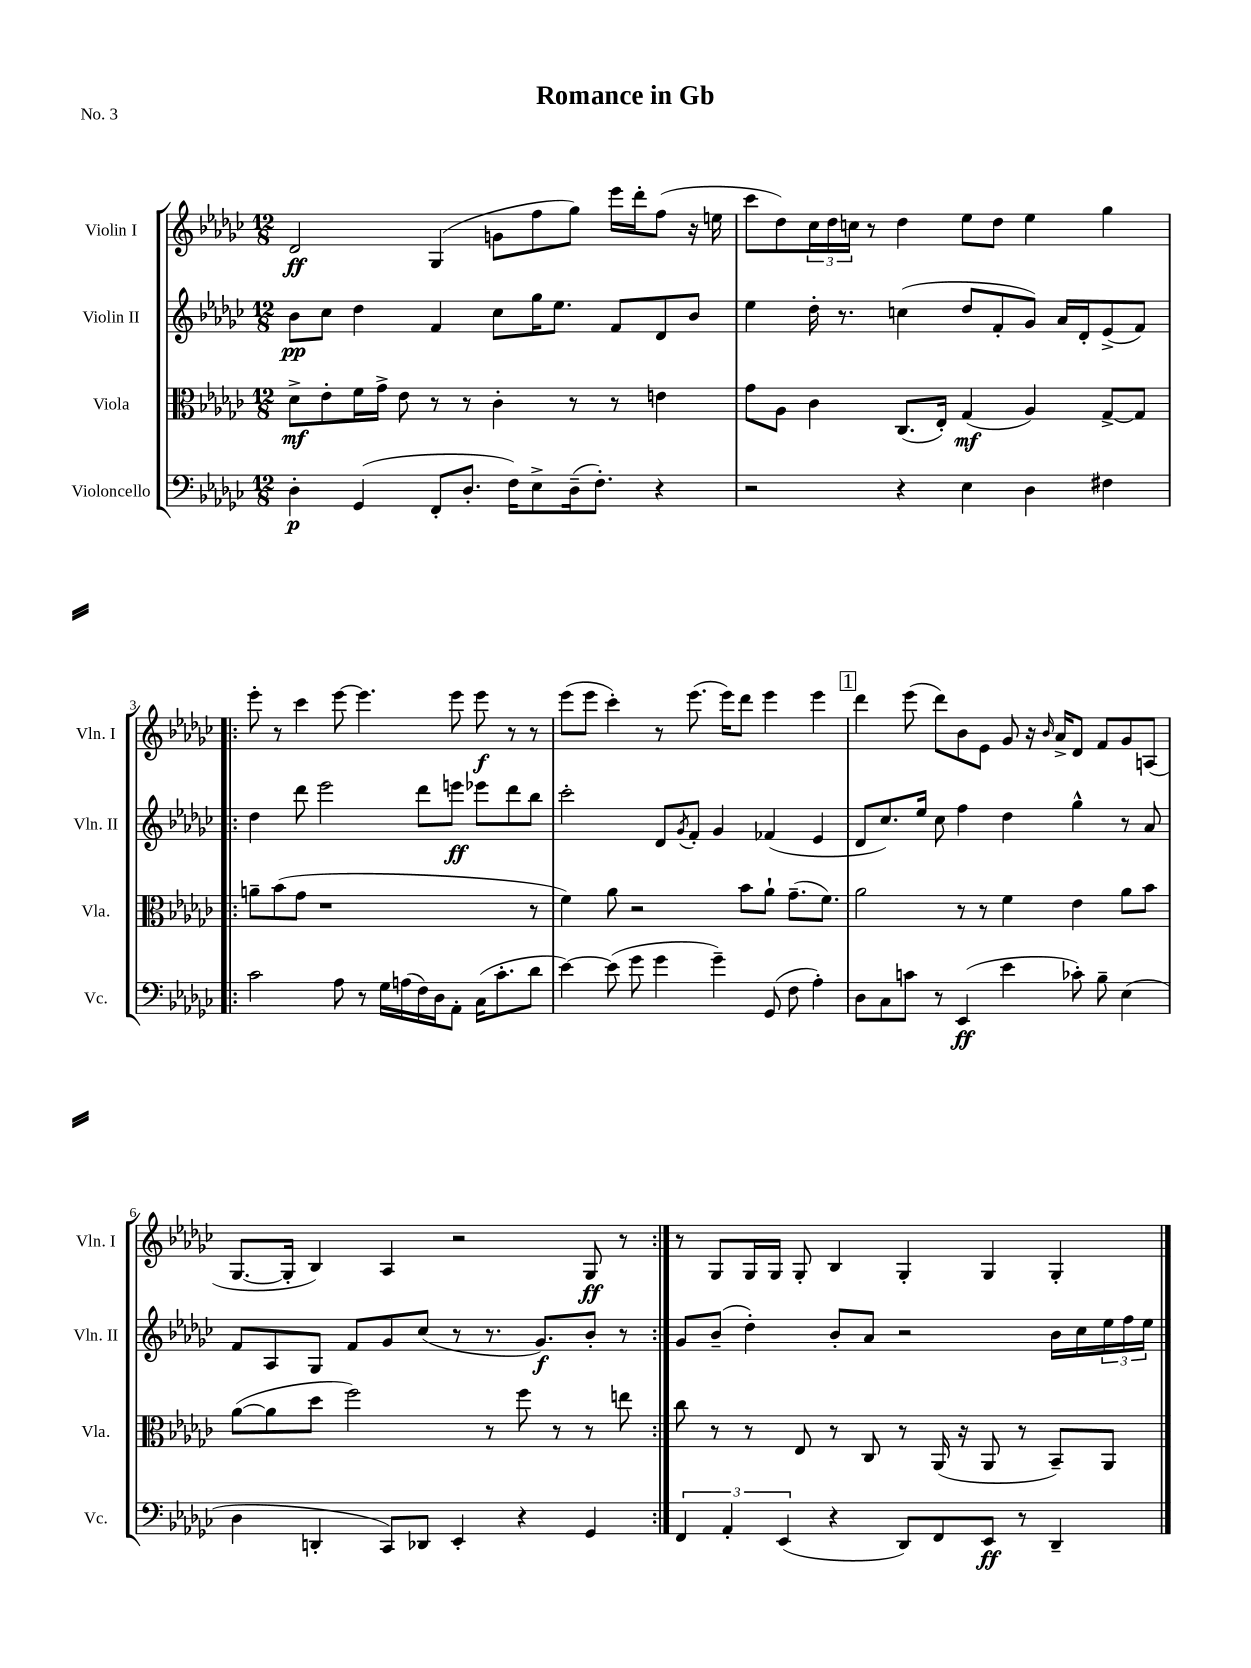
\header { title = "Romance in Gb" piece = "No. 3" }
<<
\new StaffGroup <<
\new Staff = "s0" \with { instrumentName = "Violin I" shortInstrumentName = "Vln. I" } {
    \clef treble \key ges \major \numericTimeSignature \time 12/8
    des'2\ff ges4( g'8 f''8 ges''8) ees'''16 des'''16-. f''8( r16 e''16 |
    ces'''8 des''8) \tuplet 3/2 { ces''16 des''16 c''16 } r8 des''4 ees''8 des''8 ees''4 ges''4 |
    \repeat volta 2 { ees'''8-. r8 ces'''4 ees'''8~ ees'''4. ees'''8 ees'''8\f r8 r8 |
    ees'''8( ees'''8 ces'''4-.) r8 ees'''8.( ees'''16) des'''8 ees'''4 ees'''4 |
    \mark \markup { \box "1" } des'''4 ees'''8( des'''8) bes'8 ees'8 ges'8 r16 \grace { bes'16 } aes'16-> des'8 f'8 ges'8 a8( |
    ges8.~ ges16-. bes4) aes4 r2 ges8\ff r8 | }
    r8 ges8 ges16 ges16 ges8-. bes4 ges4-. ges4 ges4-. \bar "|." |
}
\new Staff = "s1" \with { instrumentName = "Violin II" shortInstrumentName = "Vln. II" } {
    \clef treble \key ges \major \numericTimeSignature \time 12/8
    bes'8\pp ces''8 des''4 f'4 ces''8 ges''16 ees''8. f'8 des'8 bes'8 |
    ees''4 des''16-. r8. c''4( des''8 f'8-. ges'8) aes'16 des'16-. ees'8->( f'8) |
    \repeat volta 2 { des''4 des'''8 ees'''2 des'''8 e'''8\ff ees'''8 des'''8 bes''8 |
    ces'''2-. des'8 \acciaccatura { ges'8 } f'8-. ges'4 fes'4( ees'4 |
    \mark \markup { \box "1" } des'8 ces''8.) ees''16 ces''8 f''4 des''4 ges''4-^ r8 aes'8 |
    f'8 aes8 ges8 f'8 ges'8 ces''8( r8 r8. ges'8.\f) bes'8-. r8 | }
    ges'8 bes'8--( des''4-.) bes'8-. aes'8 r2 bes'16 ces''16 \tuplet 3/2 { ees''16 f''16 ees''16 } \bar "|." |
}
\new Staff = "s2" \with { instrumentName = "Viola" shortInstrumentName = "Vla." } {
    \clef alto \key ges \major \numericTimeSignature \time 12/8
    des'8->\mf ees'8-. f'16 ges'16-> ees'8 r8 r8 ces'4-. r8 r8 e'4 |
    ges'8 aes8 ces'4 ces8.( ees16-.) ges4\mf( aes4) ges8~-> ges8 |
    \repeat volta 2 { a'8-- bes'8( ges'8 r1 r8 |
    f'4) aes'8 r2 bes'8 aes'8-! ges'8.--( f'8.) |
    \mark \markup { \box "1" } aes'2 r8 r8 f'4 ees'4 aes'8 bes'8 |
    aes'8~( aes'8 des''8 f''2) r8 f''8 r8 r8 e''8 | }
    ces''8 r8 r8 ees8 r8 ces8 r8 aes,16( r16 aes,8 r8 bes,8--) aes,8 \bar "|." |
}
\new Staff = "s3" \with { instrumentName = "Violoncello" shortInstrumentName = "Vc." } {
    \clef bass \key ges \major \numericTimeSignature \time 12/8
    des4-.\p ges,4( f,8-. des8.-. f16) ees8-> des16--( f8.-.) r4 |
    r2 r4 ees4 des4 fis4 |
    \repeat volta 2 { ces'2 aes8 r8 ges16 a16( f16) des16 aes,8-. ces16( ces'8.-. des'8 |
    ees'4~) ees'8( ges'8 ges'4 ges'4--) ges,8( f8 aes4-.) |
    \mark \markup { \box "1" } des8 ces8 c'8 r8 ees,4\ff( ees'4 ces'8-.) bes8-- ees4( |
    des4 d,4-. ces,8) des,8 ees,4-. r4 ges,4 | }
    \tuplet 3/2 { f,4 aes,4-. ees,4( } r4 des,8) f,8 ees,8\ff r8 des,4-- \bar "|." |
}
>>
>>
